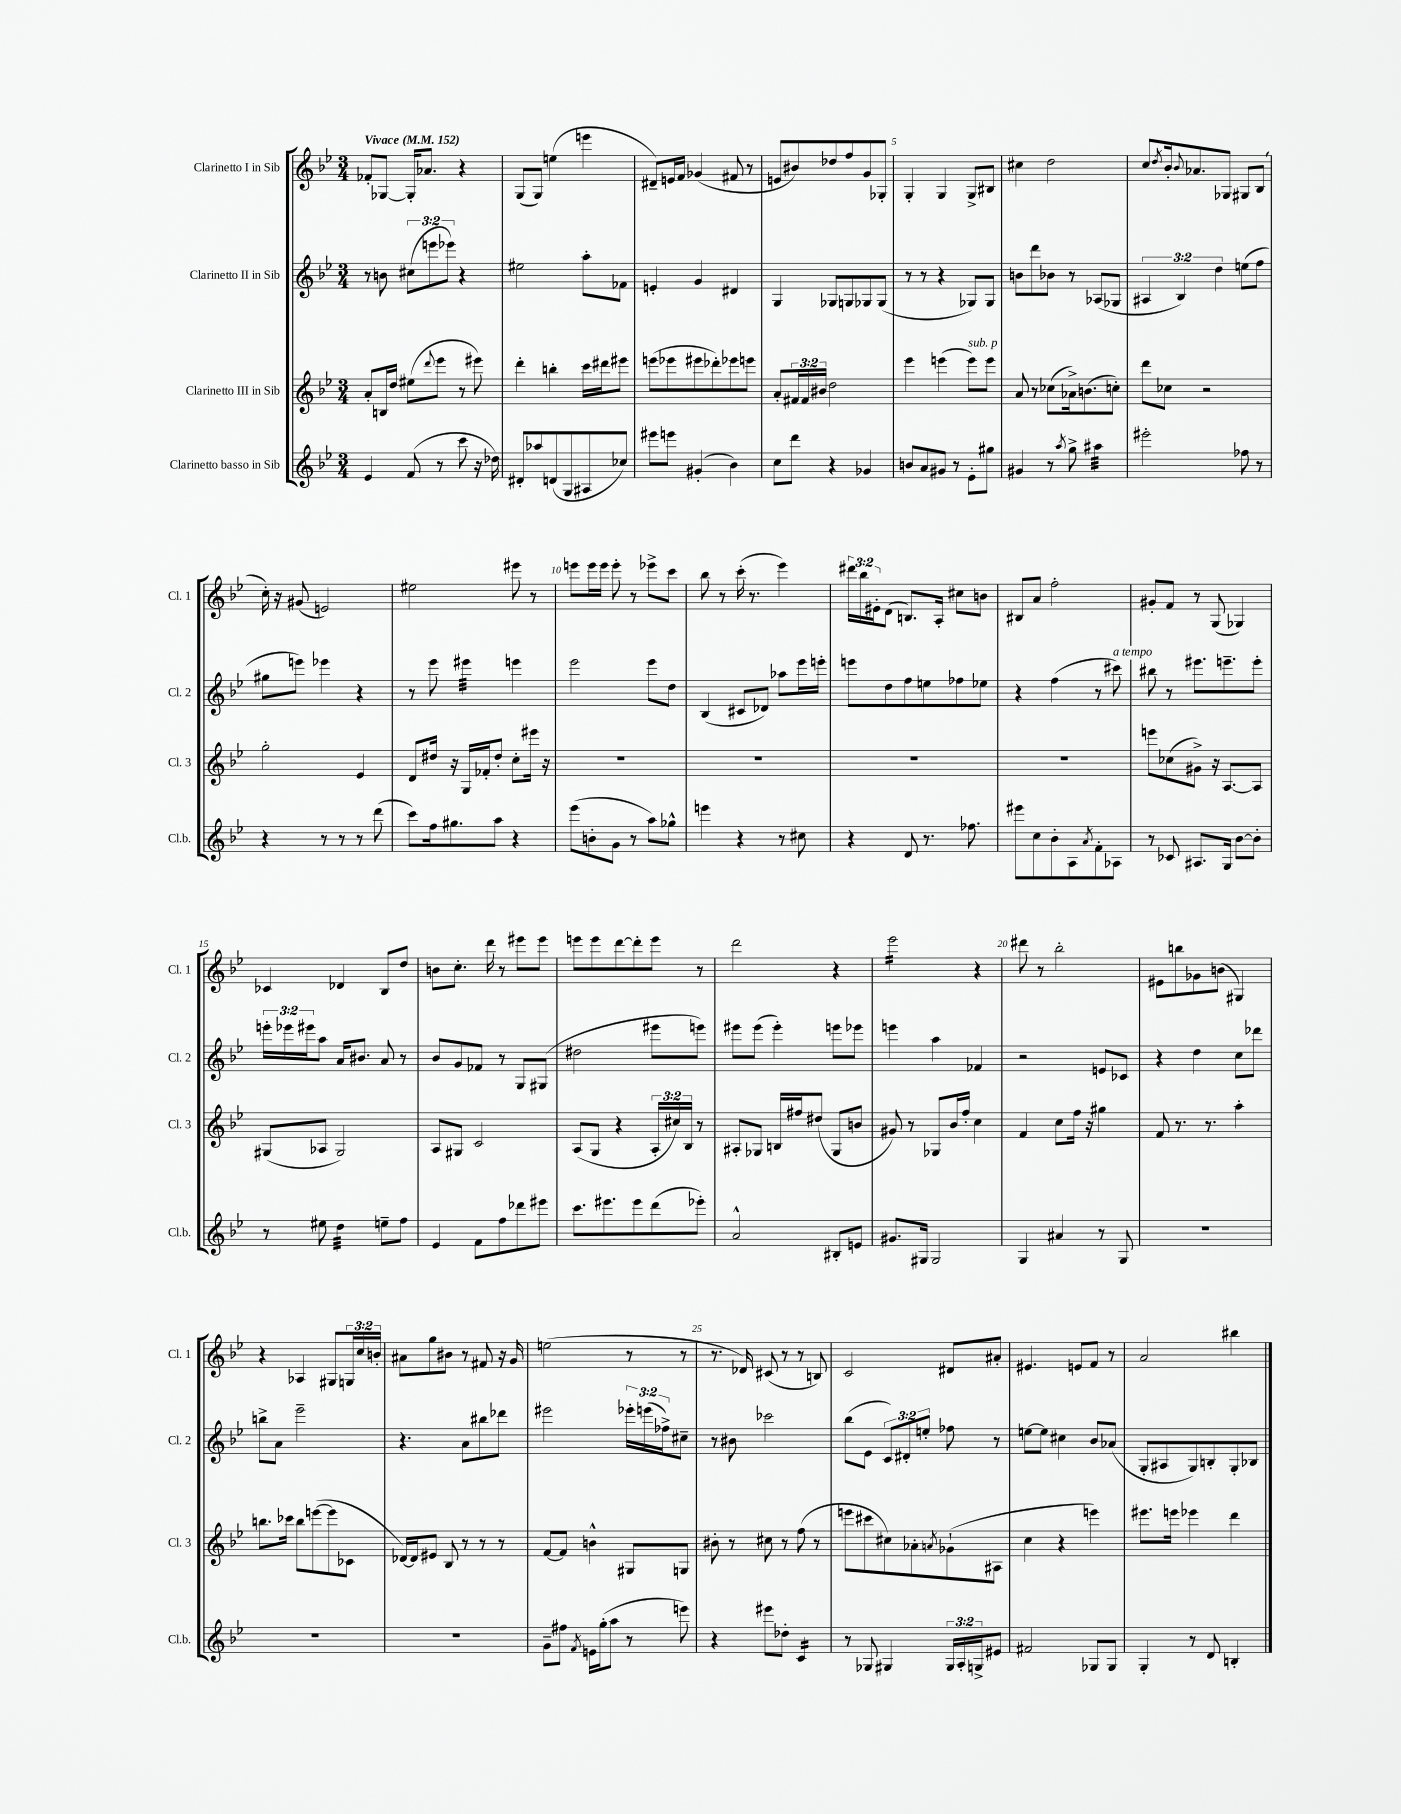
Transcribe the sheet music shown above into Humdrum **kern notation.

**kern	**kern	**kern	**kern
*staff4	*staff3	*staff2	*staff1
*clefG2	*clefG2	*clefG2	*clefG2
*k[b-e-]	*k[b-e-]	*k[b-e-]	*k[b-e-]
*M3/4	*M3/4	*M3/4	*M3/4
*MM152	*MM152	*MM152	*MM152
4e-/	8a'/L	8r	8f-'/L
.	16B/L	8b\	[8G-/J
.	16dd/JJ	.	.
(8f/	(8ee#\L	(12cc#\L	16G-'/]LK
.	.	.	8.a-/J
.	.	12eee\	.
.	8qqddd/	.	.
8r	8eee-\J	.	.
.	.	12eee-\J)	.
8ccc\	8r	4r	4r
16r	8eee#\)	.	.
16dd-\)	.	.	.
=	=	=	=
8d#'/L	4ddd'\	2ee#\	(8G/L
8aa-/	.	.	8G/J)
(8d/	4bb'\	.	(4ee\
8G/	.	.	.
8A#/	16ccc\LL	8aa'\L	4eee\
.	16ddd#\J	.	.
8cc-/J)	8eee#\J	8f-\J	.
=	=	=	=
8eee#\L	(8eee\L	4e'/	8d#~/L)
8eee\J	8eee-\	.	16e/L
.	.	.	16f/JJ
(4g#'/	8eee#\	4g/	(4g-/
.	8ddd-'\)	.	.
4b-\)	8eee-\	4d#/	8f#/
.	8eee\J	.	8r
=	=	=	=
8cc\L	8a'/L	4G/	8e/L
8ddd\J	24f#/L	.	8b#/)
.	24f#/	.	.
.	24b#/JJ	.	.
4r	2dd\	8G-/L	8dd-/
.	.	8G/	8ff/
4g-/	.	8G-/	8g/
.	.	(8G-/J	8G-'/J
=	=	=	=
8b/L	4eee-\	8r	4G'/
8a/	.	8r	.
8g#/J	(4eee\	4r	4G/
8r	.	.	.
8e-'\L	8eee\L)	8G-/L)	8G^/L
8gg#\J	8eee\J	8G-/J	8B#/J
=	=	=	=
4g#/	8a/	8b\L	4cc#\
.	8r	8ddd\	.
8r	(8cc-\L	8b-\J	2dd\
8qaa/	.	.	.
8gg^\	16a-^\k)	8r	.
.	(8.b\	.	.
4aa#\	.	(8A-/L	.
.	8cc'\J)	8G-/J	.
=	=	=	=
2eee#'\	8ddd\L	6A#/	8cc/L
.	.	.	8qdd/
.	8cc-\J	.	16b-'/k
.	.	6B-/)	.
.	.	.	8qqb-/
.	.	.	8.a-/
.	2r	.	.
.	.	6dd\	.
.	.	.	8G-/J
8ff-\	.	(8ee\L	8G#/L
8r	.	8ff\J	(8B-/J
=	=	=	=
4r	2gg'\	8gg#\L	16cc'\)
.	.	.	16r
.	.	8eee\J)	(8g#/
8r	.	4eee-\	2e/)
8r	.	.	.
8r	4e-/	4r	.
(8ddd\	.	.	.
=	=	=	=
8ccc\L)	8d/L	8r	2ee#\
16ff\k	16dd#/Jk	8eee-\	.
8.gg#\	16r	.	.
.	16G/LL	4eee#\	.
.	16f-'/J	.	.
8aa\J	8dd#'/J	.	.
4r	8cc'\L	4eee\	8eee#\
.	16eee#\Jk	.	8r
.	16r	.	.
=	=	=	=
(8eee-\L	2.r	2eee-\	8eee\L
8b'\	.	.	16eee\L
.	.	.	16eee\JJ
8g\J	.	.	8eee'\
8r	.	.	8r
8aa\L)	.	8eee-\L	8eee-^\L
8gg-^^\J	.	8dd\J	8ccc\J
=	=	=	=
4eee\	2.r	(4B-/	8bb-\
.	.	.	8r
4r	.	8c#/L	(16ccc'\
.	.	.	8.r
.	.	8d-/J)	.
8r	.	8aa-\L	4eee-\)
8cc#\	.	16eee-\L	.
.	.	16eee'\JJ	.
=	=	=	=
4r	2.r	8eee\L	24ddd#\LL
.	.	.	24bb-\
.	.	.	24e#'\J
.	.	8dd\	(8d\J
8d/	.	8ff\	8.B/L)
8.r	.	8ee\	.
.	.	.	16A'/Jk
.	.	8ff-\	8cc#\L
8.ff-\	.	.	.
.	.	8ee-\J	8b\J
=	=	=	=
8eee#\L	2.r	4r	8B#/L
8cc\	.	.	8a/J
8b-'\	.	(4ff\	2ff'\
8A\	.	.	.
8qa/	.	.	.
8f'\	.	8r	.
8A-\J	.	8ccc#\)	.
=	=	=	=
8r	8eee\L	8bb#\	8g#'/L
8c-/	(8cc-\	8r	8f/J
8.A#/L	8g#^\J)	8.eee#\L	8r
.	16r	.	(8G/
16G/Jk	[8.A/L	8.eee~\	.
[8b-\L	.	.	4G-/)
8b-'\]J	8A/]J	8eee'\J	.
=	=	=	=
8r	(8G#/L	24eee'\LL	4c-/
.	.	24eee-\	.
.	.	24eee#\J	.
8ee#\	8A-/J	8aa\J	.
4dd\	2G#/)	16a/LK	4d-/
.	.	8.b#/J	.
8ee~\L	.	8a/	8B-/L
8ff\J	.	8r	8dd/J
=	=	=	=
4e-/	8A/L	8b-/L	8b\L
.	8G#/J	8g/	8.cc'\J
8f\L	2c/	8f-/J	.
.	.	.	16ddd\
8ff\	.	8r	8r
8ddd-\	.	8G/L	8eee#\L
8eee#\J	.	(8G#/J	8eee#\J
=	=	=	=
8.ccc\L	(8A/L	2dd#\	8eee\L
.	8G/J	.	8eee\
8.eee#\	.	.	.
.	4r	.	[8ddd\
8eee#\	.	.	8ddd'\]
(8ddd\	24A'/LL	8eee#\L	8eee\J
.	24cc#/)	.	.
.	24B-/JJ	.	.
8eee-'\J)	8r	8eee\J)	8r
=	=	=	=
2a^^/	8A#'/L	8eee#\L	2ddd\
.	8G-/J	(8eee#\J	.
.	16B/LL	4eee#'\)	.
.	16ff#/J	.	.
.	(8dd#/J	.	.
8B#'/L	8G-/L	8eee\L	4r
8e/J	8b/J	8eee-\J	.
=	=	=	=
8.g#/L	8g#/)	4eee\	2eee-\
.	8r	.	.
16G#/Jk	.	.	.
2G#/	8G-/L	4aa\	.
.	16b-/L	.	.
.	16ff'/JJ	.	.
.	4cc\	4f-/	4r
=	=	=	=
4G/	4f/	2r	8ddd#\
.	.	.	8r
4a#/	8cc\L	.	2bb-'\
.	16ff\Jk	.	.
.	16r	.	.
8r	4gg#\	8e/L	.
8G/	.	8c-/J	.
=	=	=	=
2.r	8f/	4r	8e#\L
.	8.r	.	8bb\
.	.	4dd\	8g-\
.	8.r	.	.
.	.	.	(8b\J
.	4aa'\	8cc\L	4G#/)
.	.	8ddd-\J	.
=	=	=	=
2.r	8.bb\L	8bb^\L	4r
.	.	8a\J	.
.	16ccc-\Jk	.	.
.	8bb\L	2eee-~\	4A-/
.	([8eee\	.	.
.	8eee\]	.	8G#/L
.	8c-\J	.	24G/L
.	.	.	24cc/
.	.	.	24b'/JJ
=	=	=	=
2.r	[16d-/LL)	4.r	8a#\L
.	16d-/]J	.	.
.	8e#/J	.	8gg\
.	8B-/	.	8b#\J
.	8r	8a\L	8r
.	8r	8bb#\	8f#/
.	8r	8ddd-\J	16r
.	.	.	16g/
=	=	=	=
8g~\L	[8f/L	2eee#\	(2ee\
8ff#\J	8f/]J	.	.
8qf/	.	.	.
16e\LL	4b^^\	.	.
(16gg'\J	.	.	.
8aa\J	.	.	.
8r	8G#/L	24eee-'\LL	8r
.	.	(24eee\	.
.	.	24ff-^\J)	.
8eee\)	8G/J	8cc#~\J	8r
=	=	=	=
4r	8b#'\	8r	8.r
.	8r	8b#\	.
.	.	.	16d-/)
8eee#\L	8cc#\	2ccc-\	(8c#/
8dd-'\J	8r	.	8r
4c/	(8ff\	.	8r
.	8r	.	8B/)
=	=	=	=
8r	8eee\L	(8bb-\L	2c/
8G-/	8ccc#\	8e-\J	.
4G#/	8cc#\)	12c/L)	.
.	.	12d#'/	.
.	8a-'\	.	.
.	.	12ee'/J	.
.	8qa/	.	.
24G#/LL	(8g-`\	8ff-\	8d#/L
24A'/	.	.	.
24G^/J	.	.	.
8e#/J	8A#\J	8r	8a#'/J
=	=	=	=
2f#/	4cc\	[8ee\L	4.e#/
.	.	8ee\]J	.
.	4r	4cc#\	.
.	.	.	8e/L
8G-/L	4eee\)	8b-/L	8f/J
8G-/J	.	(8a-/J	8r
=	=	=	=
4G'/	8.eee#\L	8G'/L	2a/
.	.	8A#/	.
.	16eee\Jk	.	.
8r	4eee-\	8G/)	.
8d/	.	8B'/	.
4B'/	4ddd\	8G'/	4bb#\
.	.	8B-/J	.
==	==	==	==
*-	*-	*-	*-
